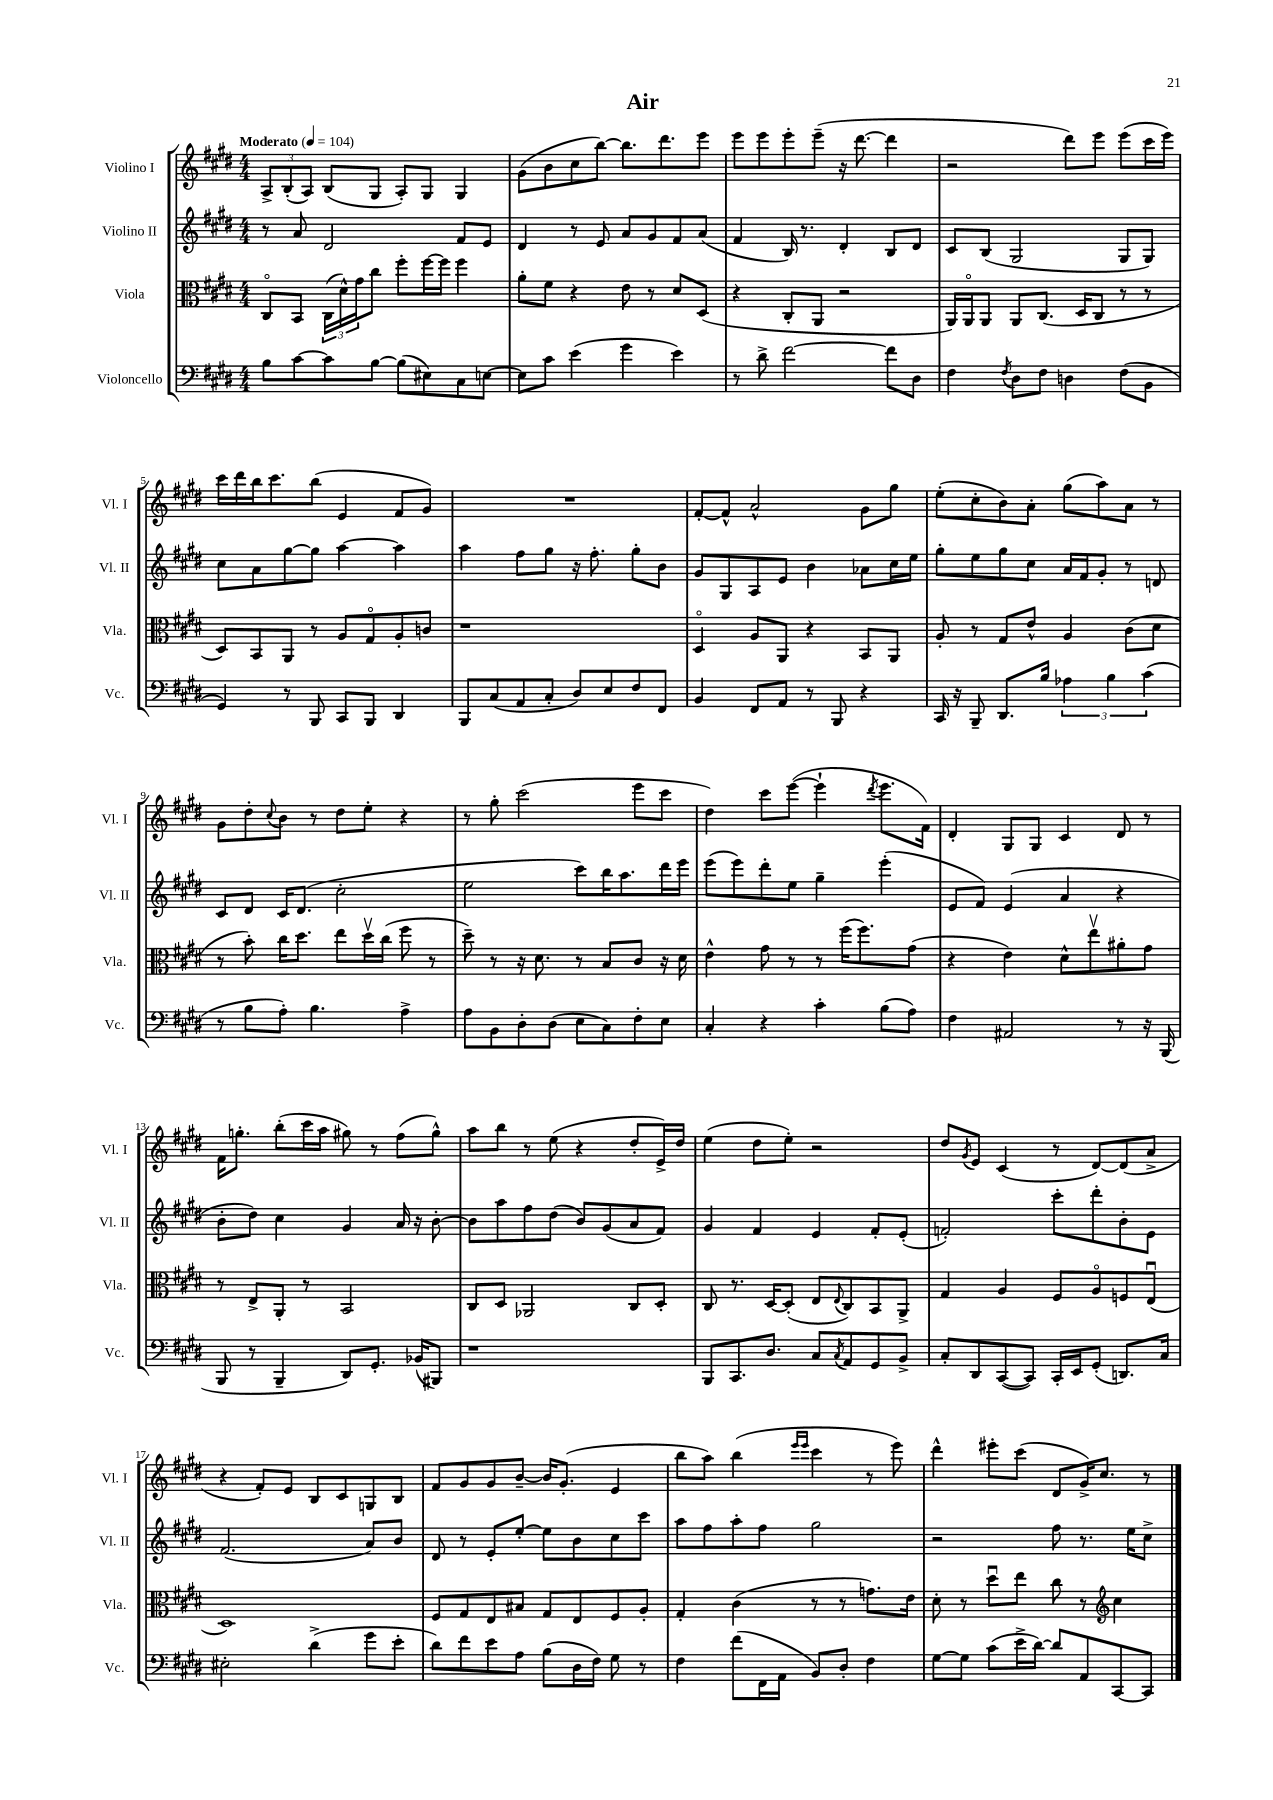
\header { title = "Air" }
<<
\new StaffGroup <<
\new Staff = "s0" \with { instrumentName = "Violino I" shortInstrumentName = "Vl. I" } {
    \clef treble \key e \major \numericTimeSignature \time 4/4 \tempo "Moderato" 4 = 104
    \tuplet 3/2 { a8-> b8-.( a8) } b8( gis8 a8-.) gis8 gis4 |
    gis'8( b'8 cis''8 b''8~) b''8. dis'''8. e'''8 |
    e'''8 e'''8 e'''8-. e'''8--( r16 dis'''8.~ dis'''4 |
    r2 dis'''8) e'''8 e'''8( cis'''16 e'''16) |
    cis'''16 dis'''16 b''16 cis'''8. b''8( e'4 fis'8 gis'8) |
    R1 |
    fis'8~-. fis'8-^ a'2-^ gis'8 gis''8 |
    e''8-.( cis''8-. b'8) a'8-. gis''8( a''8) a'8 r8 |
    gis'8 dis''8-. \appoggiatura { cis''8 } b'8 r8 dis''8 e''8-. r4 |
    r8 gis''8-. cis'''2( e'''8 cis'''8 |
    dis''4) cis'''8 e'''8~( e'''4-! \acciaccatura { dis'''8 } e'''8. fis'16) |
    dis'4-. gis8 gis8 cis'4 dis'8 r8 |
    fis'16 g''8.-. b''8-.( cis'''16 a''16 gis''8) r8 fis''8( gis''8-^) |
    a''8 b''8 r8 e''8( r4 dis''8-. e'16->) dis''16 |
    e''4( dis''8 e''8-.) r2 |
    dis''8 \acciaccatura { gis'8 } e'8 cis'4( r8 dis'8~) dis'8( a'8-> |
    r4 fis'8-.) e'8 b8 cis'8 g8 b8 |
    fis'8 gis'8 gis'8 b'8~-- b'16 gis'8.-.( e'4 |
    b''8 a''8) b''4( \grace { e'''16 e'''16 } cis'''4 r8 e'''8) |
    dis'''4-^ eis'''8-. cis'''8( dis'8 gis'16->) cis''8. r8 \bar "|." |
}
\new Staff = "s1" \with { instrumentName = "Violino II" shortInstrumentName = "Vl. II" } {
    \clef treble \key e \major \numericTimeSignature \time 4/4
    r8 a'8 dis'2 fis'8 e'8 |
    dis'4 r8 e'8 a'8 gis'8 fis'8 a'8( |
    fis'4 b16) r8. dis'4-. b8 dis'8 |
    cis'8 b8( gis2 gis8 gis8) |
    cis''8 a'8 gis''8~ gis''8 a''4~ a''4 |
    a''4 fis''8 gis''8 r16 fis''8.-. gis''8-. b'8 |
    gis'8 gis8 a8 e'8 b'4 aes'8 cis''16 e''16 |
    gis''8-. e''8 gis''8 cis''8 a'16 fis'16 gis'8-. r8 d'8 |
    cis'8 dis'8 cis'16 dis'8.( cis''2-. |
    e''2 cis'''8) b''16 a''8. dis'''16 e'''16 |
    e'''8( e'''8) dis'''8-. e''8 gis''4-- e'''4-.( |
    e'8 fis'8) e'4( a'4 r4 |
    b'8-. dis''8) cis''4 gis'4 a'16 r16 b'8~-. |
    b'8 a''8 fis''8 dis''8( b'8) gis'8( a'8 fis'8) |
    gis'4 fis'4 e'4 fis'8-. e'8-.( |
    f'2-.) cis'''8-. dis'''8-. b'8-. e'8 |
    fis'2.( a'8) b'8 |
    dis'8 r8 e'8-. e''8~-. e''8 b'8 cis''8 cis'''8 |
    a''8 fis''8 a''8-. fis''8 gis''2 |
    r2 fis''8 r8. e''16 cis''8-> \bar "|." |
}
\new Staff = "s2" \with { instrumentName = "Viola" shortInstrumentName = "Vla." } {
    \clef alto \key e \major \numericTimeSignature \time 4/4
    cis8\flageolet b,8 \tuplet 3/2 { cis16( dis'16-^) gis'16 } cis''8 fis''8-. fis''16~ fis''16 fis''4 |
    a'8-. fis'8 r4 e'8 r8 dis'8 dis8( |
    r4 cis8-. a,8 r2 |
    a,16) a,16\flageolet a,8 a,8 cis8.( dis16 cis8 r8 r8 |
    dis8) b,8 a,8 r8 a8 gis8\flageolet a8-. c'8 |
    r1 |
    dis4\flageolet a8 a,8 r4 b,8 a,8 |
    a8-. r8 gis8 e'8-^ a4 cis'8( dis'8 |
    r8 b'8-.) cis''16 dis''8. e''8 dis''16\upbow cis''16( fis''8 r8 |
    dis''8--) r8 r16 dis'8. r8 b8 cis'8 r16 dis'16 |
    e'4-^ gis'8 r8 r8 fis''16( fis''8.) gis'8( |
    r4 e'4) dis'8-^ e''8\upbow ais'8-. gis'8 |
    r8 e8-> a,8-. r8 b,2 |
    cis8 dis8 aes,2 cis8 dis8-. |
    cis8 r8. dis16~ dis8-.( e8 \appoggiatura { e8 } cis8) b,8 a,8-> |
    gis4 a4 fis8 a8\flageolet f8 e8\downbow( |
    dis1) |
    fis8 gis8 e8 bis8 gis8 e8 fis8 a8-. |
    gis4-. cis'4( r8 r8 g'8.) e'16 |
    dis'8-. r8 dis''8\downbow e''8 cis''8 r8 \clef treble cis''4 \bar "|." |
}
\new Staff = "s3" \with { instrumentName = "Violoncello" shortInstrumentName = "Vc." } {
    \clef bass \key e \major \numericTimeSignature \time 4/4
    b8 cis'8~ cis'8 b8~ b8( eis8) cis8 e8~ |
    e8 cis'8 e'4( gis'4 e'4) |
    r8 dis'8-> fis'2~ fis'8 dis8 |
    fis4 \acciaccatura { fis8 } dis8 fis8 d4 fis8( b,8 |
    gis,4) r8 b,,8 cis,8 b,,8 dis,4 |
    b,,8 cis8( a,8 cis8-. dis8) e8 fis8 fis,8 |
    b,4 fis,8 a,8 r8 b,,8 r4 |
    cis,16 r16 b,,8-- dis,8. b16 \tuplet 3/2 { aes4 b4 cis'4( } |
    r8 b8 a8-.) b4. a4-> |
    a8 b,8 dis8-. dis8( e8 cis8) fis8-. e8 |
    cis4-. r4 cis'4-. b8( a8) |
    fis4 ais,2 r8 r16 b,,16( |
    b,,8 r8 b,,4-- dis,8) gis,8.-. bes,16( bis,,8) |
    r1 |
    b,,8 cis,8. dis8. cis8 \acciaccatura { cis8 } a,8 gis,8 b,8-> |
    cis8-. dis,8 cis,8~( cis,8) cis,16-. e,16 gis,8-.( d,8.) cis16 |
    eis2-. dis'4->( gis'8 e'8-. |
    dis'8) fis'8 e'8 a8 b8( dis16 fis16) gis8 r8 |
    fis4 fis'8( fis,16 a,16 b,8) dis8-. fis4 |
    gis8~ gis8 cis'8( e'16-> dis'16~) dis'8 a,8 cis,8~ cis,8 \bar "|." |
}
>>
>>
